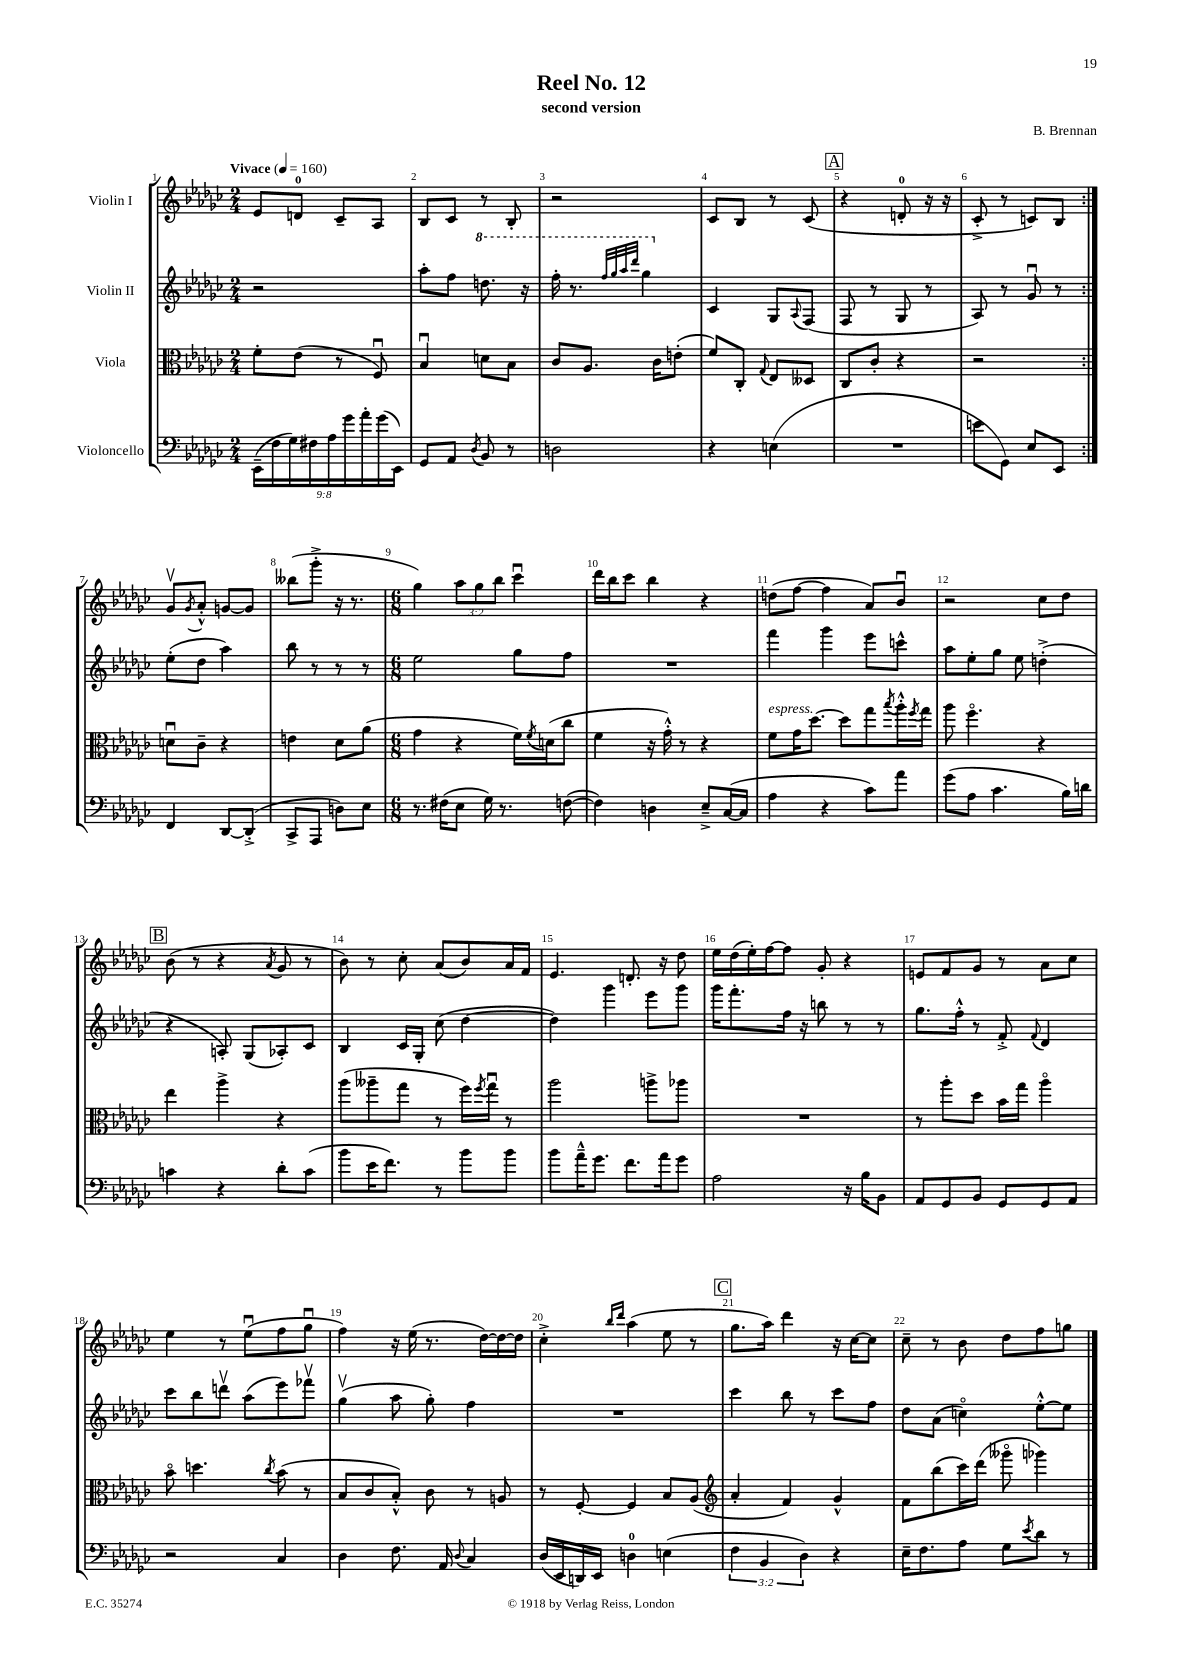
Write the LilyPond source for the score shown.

\header { title = "Reel No. 12" composer = "B. Brennan" subtitle = "second version" }
<<
\new StaffGroup <<
\new Staff = "s0" \with { instrumentName = "Violin I" } {
    \clef treble \key ges \major \numericTimeSignature \time 2/4 \override Staff.TupletNumber.text = #tuplet-number::calc-fraction-text \tempo "Vivace" 4 = 160
    \repeat volta 2 { ees'8 d'8-0 ces'8-- aes8 |
    bes8 ces'8 r8 bes8-. |
    r2 |
    ces'8 bes8 r8 ces'8( |
    \mark \markup { \box "A" } r4 d'8-0-. r16 r16 |
    ces'8-.-> r8 c'8) bes8 | }
    ges'8\upbow \acciaccatura { ges'8 } aes'8-.-^ g'8~ g'8 |
    beses''8( ges'''8-.-> r16 r8. |
    \numericTimeSignature \time 6/8 ges''4) \tuplet 3/2 { aes''8 ges''8 bes''8 } ces'''4\downbow |
    des'''16 bes''16 ces'''8 bes''4 r4 |
    d''8( f''8~ f''4 aes'8) bes'8\downbow |
    r2 ces''8 des''8 |
    \mark \markup { \box "B" } bes'8( r8 r4 \acciaccatura { aes'8 } ges'8 r8 |
    bes'8) r8 ces''8-. aes'8( bes'8) aes'16 f'16 |
    ees'4. d'8.-. r16 des''8 |
    ees''16 des''16( ees''16-.) f''16~ f''8 ges'8-. r4 |
    e'8 f'8 ges'8 r8 aes'8 ces''8 |
    ees''4 r8 ees''8\downbow( f''8 ges''8\downbow |
    f''4) r16 ees''16( r8. des''16~) des''16~ des''16 |
    ces''4-.-> \grace { bes''16 des'''16 } aes''4( ees''8 r8 |
    \mark \markup { \box "C" } ges''8. aes''16) des'''4 r16 ces''16~ ces''8 |
    ces''8-- r8 bes'8 des''8 f''8 g''8 \bar "|." |
}
\new Staff = "s1" \with { instrumentName = "Violin II" } {
    \clef treble \key ges \major \numericTimeSignature \time 2/4
    \repeat volta 2 { r2 |
    aes''8-. f''8 \ottava #1 d'''8. r16 |
    f'''16-. r8. \grace { f'''32 ges'''32 aes'''32 des''''32 } ges'''4 \ottava #0 |
    ces'4 ges8 \appoggiatura { aes8 } f8( |
    \mark \markup { \box "A" } f8 r8 ges8 r8 |
    aes8) r8 ges'8\downbow r8 | }
    ees''8-.( des''8 aes''4) |
    bes''8 r8 r8 r8 |
    \numericTimeSignature \time 6/8 ees''2 ges''8 f''8 |
    R2. |
    f'''4 ges'''4 ees'''8 c'''8-^ |
    aes''8 ees''8-. ges''8 ees''8 d''4-.->( |
    \mark \markup { \box "B" } r4 a8-.) ges8( aes8-.) ces'8 |
    bes4 ces'16 ges16-. ces''8( des''4~ |
    des''4) ges'''4 ees'''8 ges'''8 |
    ges'''16 f'''8.-. f''16 r16 b''8 r8 r8 |
    ges''8. f''16-.-^ r8 f'8-.-> \appoggiatura { f'8 } des'4 |
    ces'''8 bes''8 d'''8\upbow aes''8( ees'''8) fes'''8\upbow |
    ges''4\upbow( aes''8 ges''8-.) f''4 |
    R2. |
    \mark \markup { \box "C" } ces'''4 bes''8 r8 ces'''8 f''8 |
    des''8 aes'8( c''4\flageolet) ees''8~-.-^ ees''8 \bar "|." |
}
\new Staff = "s2" \with { instrumentName = "Viola" } {
    \clef alto \key ges \major \numericTimeSignature \time 2/4
    \repeat volta 2 { f'8-. ees'8( r8 f8\downbow) |
    bes4\downbow d'8 bes8 |
    ces'8 aes8. ces'16 e'8-.( |
    f'8) ces8-. \appoggiatura { ges8 } ees8 deses8 |
    \mark \markup { \box "A" } ces8 ces'8-. r4 |
    r2 | }
    d'8\downbow ces'8-- r4 |
    e'4 des'8 aes'8( |
    \numericTimeSignature \time 6/8 ges'4 r4 f'16) \acciaccatura { f'8 } d'16( ces''8 |
    f'4 r16 ges'16-.-^) r8 r4 |
    f'8^\markup { \italic "espress." } ges'16 des''8.~ des''8 ges''8 \acciaccatura { bes''8 } aes''16-.-^ \acciaccatura { f''8 } ges''16 |
    aes''8 f''4.\flageolet r4 |
    \mark \markup { \box "B" } ees''4 aes''4-> r4 |
    aes''8( aeses''8-- ges''8 r8 f''16) \acciaccatura { f''8 } ges''16\downbow r8 |
    aes''2 a''8-> aes''8 |
    R2. |
    r8 aes''8-. des''8 bes'16 ges''16 aes''4\flageolet |
    bes'8\flageolet d''4. \acciaccatura { ces''8 } bes'8( r8 |
    bes8 ces'8 bes8-.-^) ces'8 r8 a8 |
    r8 f8~-. f4 bes8 aes8( |
    \mark \markup { \box "C" } \clef treble aes'4-. f'4) ges'4-^ |
    f'8 bes''8( ces'''16) des'''16( geses'''8\flageolet ges'''4) \bar "|." |
}
\new Staff = "s3" \with { instrumentName = "Violoncello" } {
    \clef bass \key ges \major \numericTimeSignature \time 2/4 \override Staff.TupletNumber.text = #tuplet-number::calc-fraction-text
    \repeat volta 2 { \tuplet 9/8 { ees,16--( f16 ges16) fis16 aes16 ges'16 aes'16-. ges'16( ees,16) } |
    ges,8 aes,8 \acciaccatura { des8 } bes,8 r8 |
    d2 |
    r4 e4( |
    \mark \markup { \box "A" } R2 |
    e'8 ges,8) ees8 ees,8 | }
    f,4 des,8~ des,8-.->( |
    ces,8-> aes,,8 d8) ees8 |
    \numericTimeSignature \time 6/8 r8. fis16( ees8 ges16) r8. f8~( |
    f4) d4 ees8---> ces16~( ces16 |
    aes4 r4 ces'8) aes'8 |
    ges'8( aes8 ces'4. bes16) d'16 |
    \mark \markup { \box "B" } c'4 r4 des'8-. c'8( |
    bes'8 ees'16 f'8.) r8 bes'8 bes'8 |
    bes'8 aes'16---^ ges'8. f'8. aes'16 ges'8 |
    aes2 r16 bes16 bes,8 |
    aes,8 ges,8 bes,8 ges,8 ges,8 aes,8 |
    r2 ces4 |
    des4 f8. aes,16 \appoggiatura { des8 } ces4 |
    des16( ees,16 d,16) ees,16 d4-0 e4( |
    \mark \markup { \box "C" } \tuplet 3/2 { f4 bes,4 des4) } r4 |
    ees16-- f8. aes8 ges8 \acciaccatura { ees'8 } des'8 r8 \bar "|." |
}
>>
>>
\layout { \context { \Score \override BarNumber.break-visibility = ##(#f #t #t) barNumberVisibility = #all-bar-numbers-visible } }
